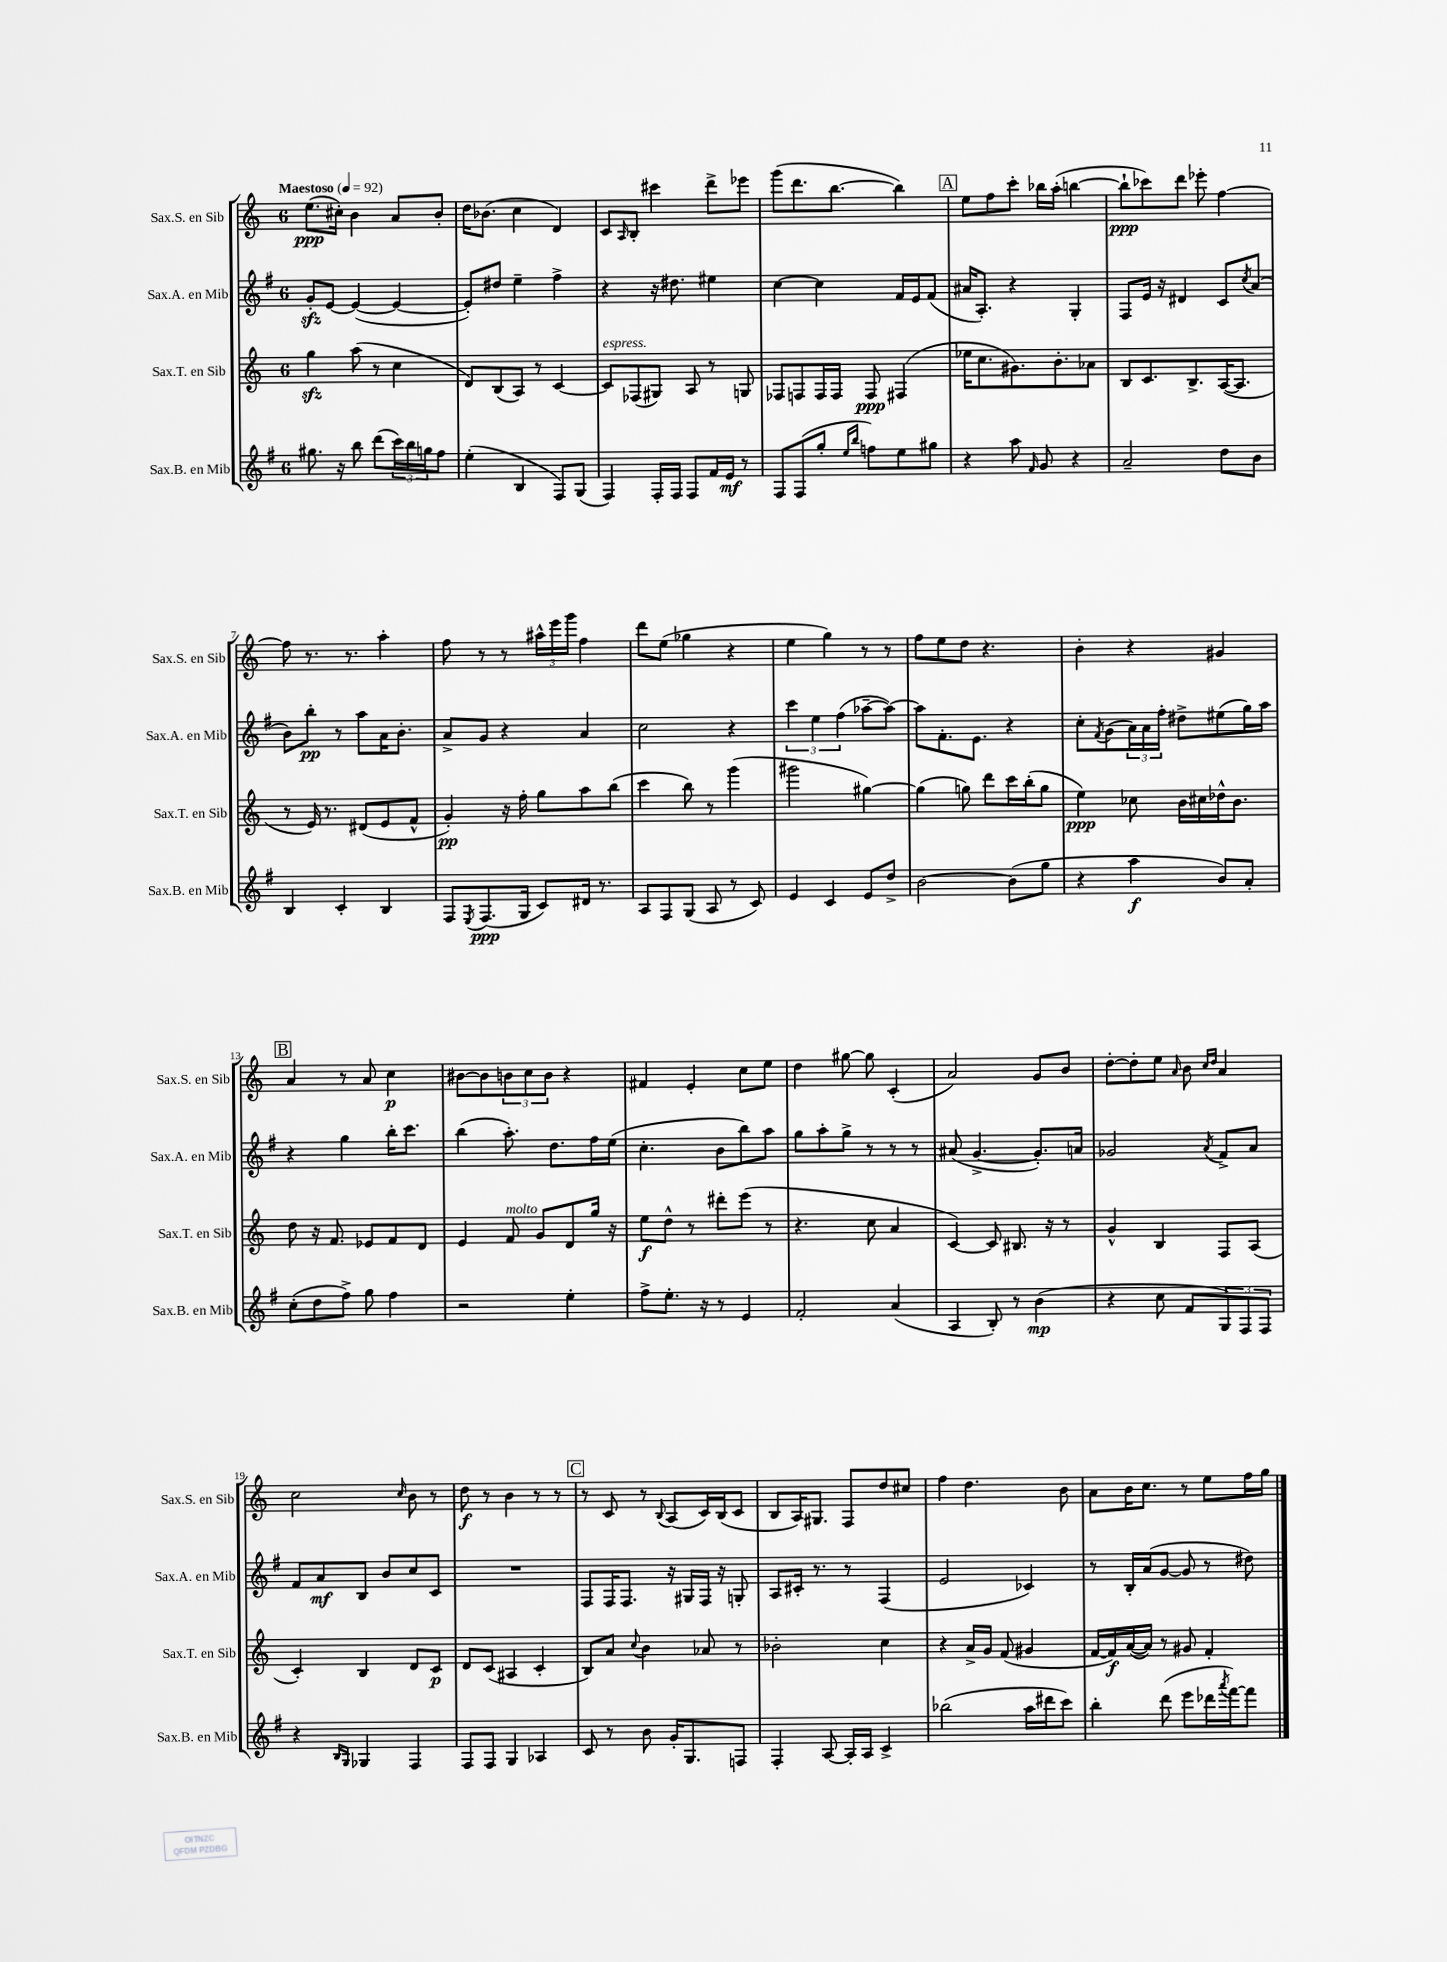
<<
\new StaffGroup <<
\new Staff = "s0" \with { instrumentName = "Sax.S. en Sib" shortInstrumentName = "Sax.S. en Sib" } {
    \clef treble \key c \major \once \override Staff.TimeSignature.style = #'single-digit \time 6/8 \tempo "Maestoso" 4 = 92
    e''8.\ppp( cis''16-.) b'4 a'8 b'8-. |
    d''16 bes'8.( c''4 d'4) |
    c'8 \grace { a16 } b8-. cis'''4 d'''8-> ees'''8 |
    g'''8( d'''8. b''8.~ b''4) |
    \mark \markup { \box "A" } e''8 f''8 c'''8-. bes''16 a''16-.( b''4~ |
    b''8-!\ppp ces'''8) d'''8 ees'''8-. f''4~ |
    f''8 r8. r8. a''4-. |
    f''8 r8 r8 \tuplet 3/2 { ais''16-^ e'''16 g'''16 } f''4 |
    d'''8 e''8( ges''4 r4 |
    e''4 g''4) r8 r8 |
    f''8 e''8 d''8 r4. |
    b'4-. r4 gis'4 |
    \mark \markup { \box "B" } a'4 r8 a'8 c''4\p |
    bis'8~ bis'8 \tuplet 3/2 { b'8 c''8 b'8 } r4 |
    fis'4 e'4-. c''8 e''8 |
    d''4 gis''8~ gis''8 c'4-.( |
    a'2) g'8 b'8 |
    d''8~-. d''8-. e''8 \grace { a'16 } b'8 \grace { c''16 d''16 } a'4 |
    c''2 \grace { c''16 } b'8 r8 |
    d''8\f r8 b'4 r8 r8 |
    \mark \markup { \box "C" } r8 c'8 r8 \appoggiatura { b8 } a8( c'16) b16( c'8 |
    b8 a16) gis8. f8 d''8 cis''8 |
    f''4 d''4. b'8 |
    a'8 b'16 c''8. r8 e''8 f''16 g''16 \bar "|." |
}
\new Staff = "s1" \with { instrumentName = "Sax.A. en Mib" shortInstrumentName = "Sax.A. en Mib" } {
    \clef treble \key g \major \once \override Staff.TimeSignature.style = #'single-digit \time 6/8
    g'8-.\sfz e'8~ e'4~( e'4~ |
    e'8-.) dis''8 e''4-- fis''4-> |
    r4 r16 dis''8. eis''4 |
    c''4~ c''4 fis'16 e'16 fis'8( |
    \mark \markup { \box "A" } ais'16 a8.-.) r4 g4-. |
    fis8 e'16 r16 dis'4 c'8 \acciaccatura { c''8 } a'8( |
    b'8) b''8-.\pp r8 a''8 a'16 b'8.-. |
    a'8-> g'8 r4 a'4 |
    c''2 r4 |
    \tuplet 3/2 { c'''4 e''4 fis''4( } aes''8~-- aes''8~) |
    aes''8 fis'8.-. e'8. r4 |
    c''8-. \acciaccatura { fis'8 } g'8( \tuplet 3/2 { a'16) a'16 fis''16-. } dis''8-> eis''8( g''16) a''16 |
    \mark \markup { \box "B" } r4 g''4 b''16-. c'''8. |
    b''4( a''8.-.) d''8. fis''16 e''16( |
    c''4.-. b'8 b''8) a''8 |
    g''8 a''8-. g''8-> r8 r8 r8 |
    ais'8( g'4.~-> g'8.-.) a'16 |
    ges'2 \acciaccatura { a'8 } fis'8-> a'8 |
    fis'8 a'8\mf b8 b'8 c''8 c'8 |
    R2. |
    \mark \markup { \box "C" } fis8 fis16 fis8. r16 gis16 fis16 r16 g8-. |
    a8 cis'16-. r8. r8 fis4( |
    e'2 ces'4) |
    r8 b16-. a'16( g'8~ g'8 r8 dis''8) \bar "|." |
}
\new Staff = "s2" \with { instrumentName = "Sax.T. en Sib" shortInstrumentName = "Sax.T. en Sib" } {
    \clef treble \key c \major \once \override Staff.TimeSignature.style = #'single-digit \time 6/8
    g''4\sfz a''8( r8 c''4 |
    d'8) b8( a8) r8 c'4~ |
    c'8^\markup { \italic "espress." } fes8( gis8) a8 r8 g8 |
    fes8 f8 f16 f16 f8\ppp fis4( |
    \mark \markup { \box "A" } ees''16 c''8. gis'8.) b'8.-. aes'8 |
    b8 c'8. b8.-> a16~( a8. |
    r8 e'16) r8. dis'8( e'8 f'8-^ |
    g'4-.\pp) r16 f''16-. g''8 a''8 b''8( |
    c'''4 b''8) r8 g'''4( |
    gis'''2 gis''4~) |
    gis''4( g''8) d'''8 c'''16 b''16-.( g''8 |
    e''4\ppp) ces''8 b'16 cis''16 des''16-^ b'8. |
    \mark \markup { \box "B" } d''8 r16 f'8. ees'8 f'8 d'8 |
    e'4 f'8^\markup { \italic "molto" } g'8 d'8 g''16 r16 |
    e''8\f d''8-^ r8 dis'''8-. e'''8( r8 |
    r4. c''8 a'4 |
    c'4~) c'8 bis8. r16 r8 |
    g'4-^ b4 f8 a8( |
    c'4-.) b4 d'8 c'8\p |
    d'8 c'8( ais4 c'4-. |
    \mark \markup { \box "C" } b8) a'8 \appoggiatura { c''8 } b'4 aes'8 r8 |
    bes'2-. c''4 |
    r4 a'16-> g'16 f'8( gis'4 |
    f'16~ f'16\f) a'16~( a'16) r8 gis'8 f'4-. \bar "|." |
}
\new Staff = "s3" \with { instrumentName = "Sax.B. en Mib" shortInstrumentName = "Sax.B. en Mib" } {
    \clef treble \key g \major \once \override Staff.TimeSignature.style = #'single-digit \time 6/8
    gis''8. r16 b''8 d'''8( \tuplet 3/2 { c'''16) b''16 g''16 } fis''8 |
    e''4-.( b4 fis8) g8( |
    fis4) fis16-. fis16 fis8 fis'16 e'16\mf r8 |
    fis8 fis8( g''8-. \grace { e''16 b''16 } f''8) e''8 gis''8 |
    \mark \markup { \box "A" } r4 a''8 \grace { fis'16 } g'8 r4 |
    a'2-- d''8 b'8 |
    b4 c'4-. b4 |
    fis8 \acciaccatura { e8 } fis8.\ppp( g16 c'8) dis'16 r8. |
    a8 fis8 g8( a8 r8 c'8) |
    e'4 c'4 e'8 d''8-> |
    b'2~ b'8( g''8 |
    r4 a''4\f b'8) a'8-. |
    \mark \markup { \box "B" } c''8-.( d''8 fis''8->) g''8 fis''4 |
    r2 e''4-. |
    fis''8-> e''8.-. r16 r8 e'4 |
    fis'2-. a'4( |
    a4 b8-.) r8 b'4\mp( |
    r4 c''8 fis'8 \tuplet 3/2 { g8) fis8 fis8 } |
    r4 \grace { b16 g16 } ges4 fis4 |
    fis8 fis8 g4 aes4 |
    \mark \markup { \box "C" } c'8 r8 b'8 g'16-. g8. f8 |
    fis4-. a8~ a16-. a16 c'4-> |
    bes''2( a''16 dis'''16 c'''8) |
    b''4-. d'''8( e'''8 des'''16 \acciaccatura { a'''8 } fis'''16~) fis'''8 \bar "|." |
}
>>
>>
